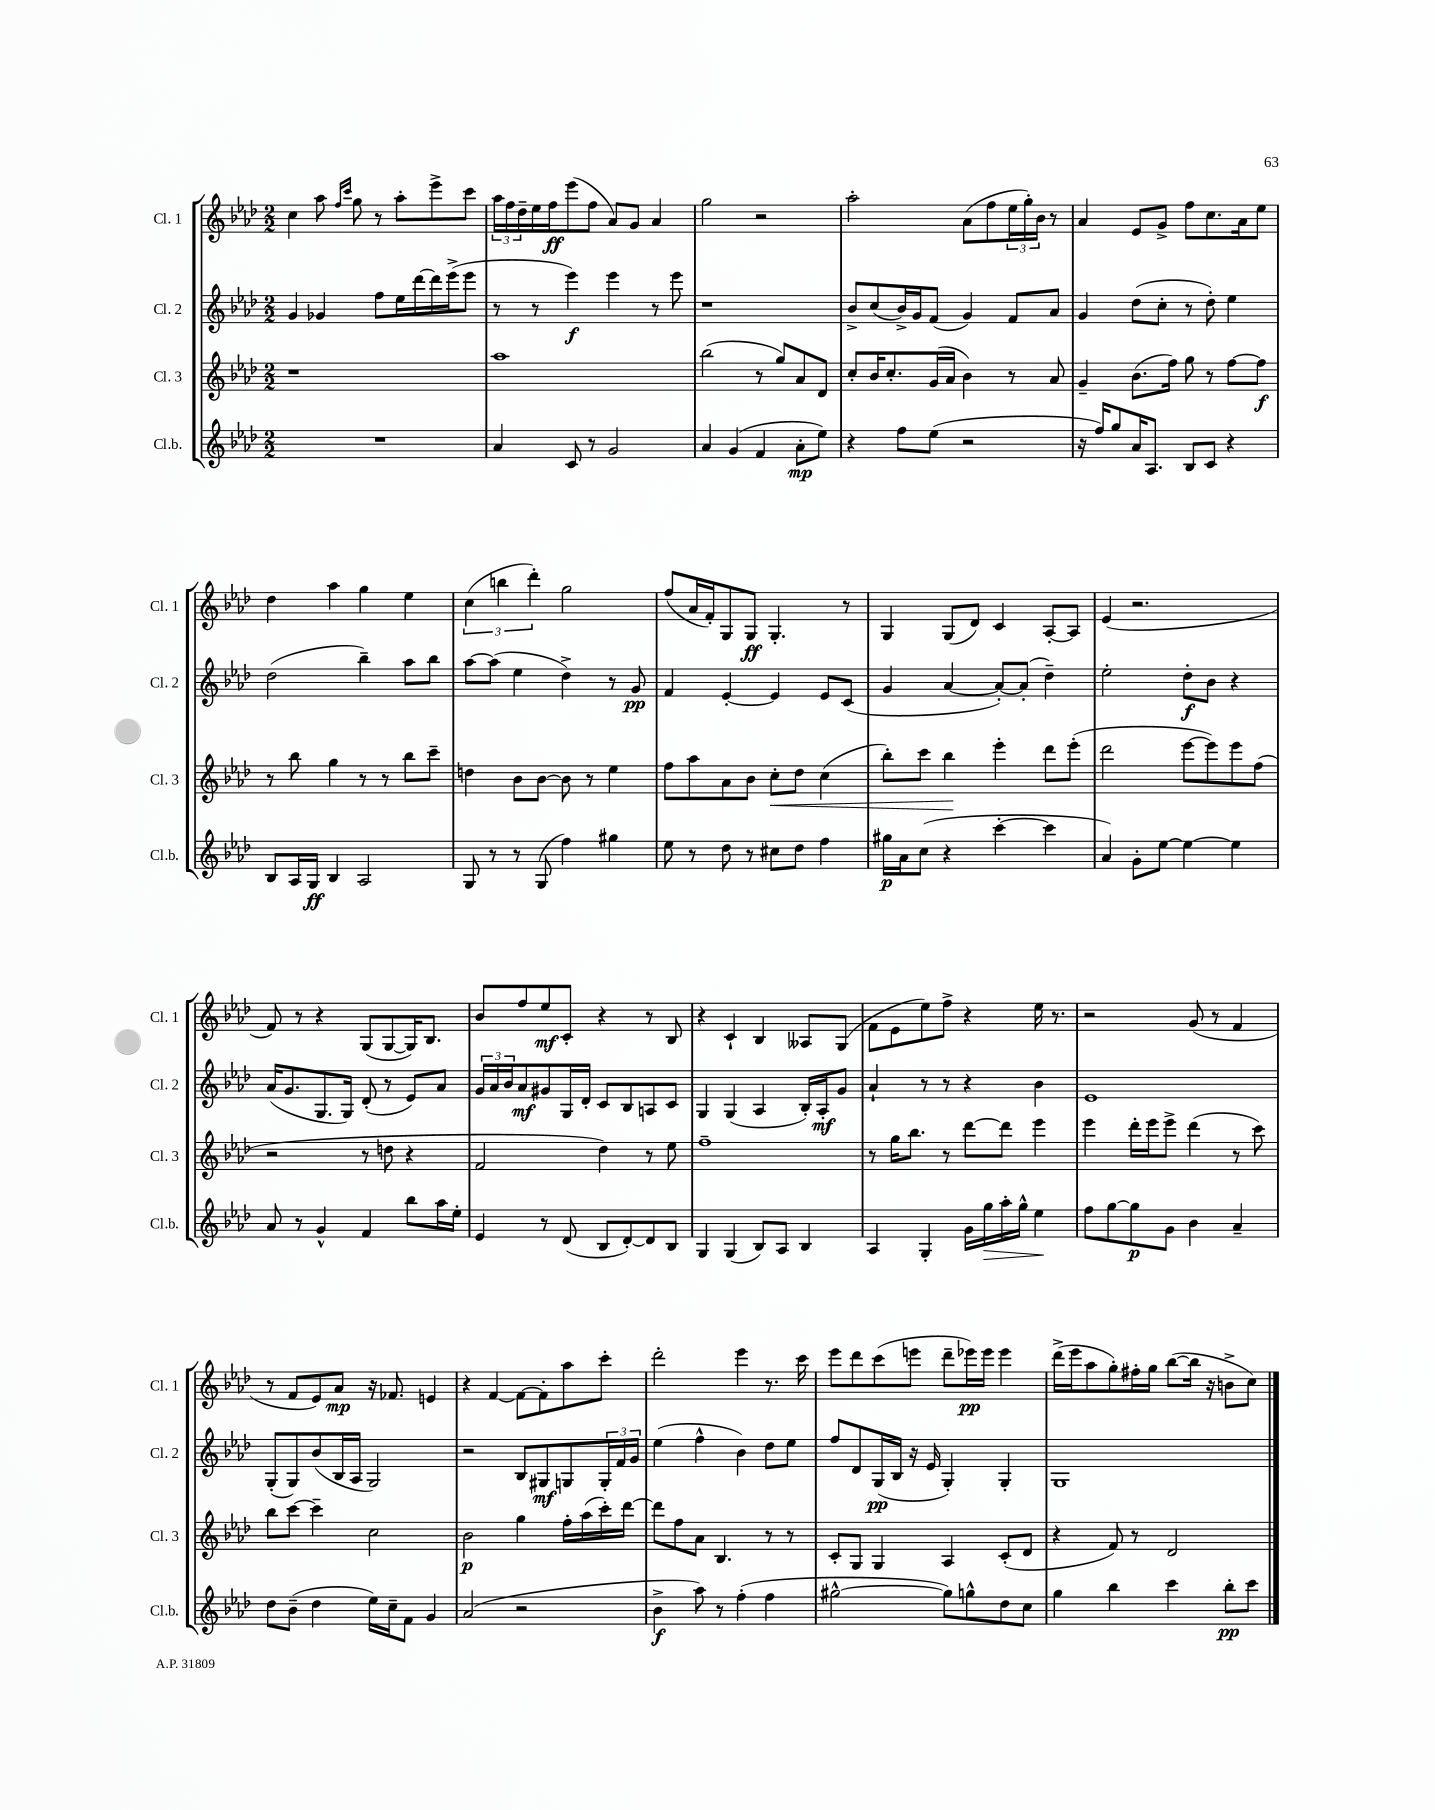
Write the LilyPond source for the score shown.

<<
\new StaffGroup <<
\new Staff = "s0" \with { instrumentName = "Cl. 1" shortInstrumentName = "Cl. 1" } {
    \clef treble \key aes \major \numericTimeSignature \time 2/2
    c''4 aes''8 \grace { f''16 c'''16 } g''8 r8 aes''8-. ees'''8-> c'''8 |
    \tuplet 3/2 { aes''16 f''16 des''16-- } ees''16 f''16\ff ees'''8( f''8 aes'8) g'8 aes'4 |
    g''2 r2 |
    aes''2-. aes'8( f''8 \tuplet 3/2 { ees''16 g''16-.) bes'16 } r8 |
    aes'4 ees'8 g'8-> f''8 c''8. aes'16 ees''8 |
    des''4 aes''4 g''4 ees''4 |
    \tuplet 3/2 { c''4( b''4 des'''4-.) } g''2 |
    f''8( aes'16 f'16-.) g8 g8\ff g4.-. r8 |
    g4 g8( des'8) c'4 aes8~-. aes8 |
    ees'4( r2. |
    f'8) r8 r4 g8( g8~ g16) bes8. |
    bes'8 f''8 ees''8\mf c'8-. r4 r8 bes8 |
    r4 c'4-! bes4 aeses8 g8( |
    f'8 ees'8 ees''8) f''8-> r4 ees''16 r8. |
    r2 g'8( r8 f'4 |
    r8 f'8 ees'8) aes'8\mp r16 fes'8. e'4 |
    r4 f'4~ f'8~ f'8-. aes''8 c'''8-. |
    des'''2-. ees'''4 r8. c'''16 |
    ees'''8 des'''8 c'''8( e'''8 des'''8-- ees'''16\pp) ees'''16 ees'''4 |
    des'''16->( ees'''16 aes''8 g''8-.) fis''16-. g''16 bes''8~( bes''16 r16 b'8-> c''8) \bar "|." |
}
\new Staff = "s1" \with { instrumentName = "Cl. 2" shortInstrumentName = "Cl. 2" } {
    \clef treble \key aes \major \numericTimeSignature \time 2/2
    g'4 ges'4 f''8 ees''16 des'''16~ des'''16 ees'''16->( ees'''8 |
    r8 r8 ees'''4\f) ees'''4 r8 ees'''8 |
    r1 |
    bes'8-> c''8( bes'16->) g'16 f'8( g'4) f'8 aes'8 |
    g'4 des''8( c''8-. r8 des''8-.) ees''4 |
    des''2( bes''4--) aes''8 bes''8 |
    aes''8~ aes''8( ees''4 des''4->) r8 g'8\pp |
    f'4 ees'4~-. ees'4 ees'8 c'8( |
    g'4 aes'4~ aes'8~-.) aes'8-.( des''4--) |
    ees''2-. des''8-.\f bes'8 r4 |
    aes'16( g'8. g8. g16) des'8-.( r8 ees'8) aes'8 |
    \tuplet 3/2 { g'16 aes'16 bes'16 } aes'8\mf gis'8 g16 des'16-. c'8 bes8 a8 c'8 |
    g4 g4( aes4 bes16-.) aes16-.\mf g'8 |
    aes'4-! r8 r8 r4 bes'4 |
    ees'1 |
    g8-.( g8) bes'8( bes16 aes16 g2) |
    r2 bes8 gis8\mf g8 \tuplet 3/2 { g16-. f'16 g'16 } |
    ees''4( f''4-^ bes'4) des''8 ees''8 |
    f''8 des'8 g16\pp( bes16 r16 ees'16 g4-.) g4-. |
    g1 \bar "|." |
}
\new Staff = "s2" \with { instrumentName = "Cl. 3" shortInstrumentName = "Cl. 3" } {
    \clef treble \key aes \major \numericTimeSignature \time 2/2
    r1 |
    aes''1 |
    bes''2( r8 g''8) aes'8 des'8 |
    c''8-. bes'16 c''8.-. g'16( aes'16 bes'4) r8 aes'8 |
    g'4-- bes'8.( f''16) g''8 r8 f''8~ f''8\f |
    r8 bes''8 g''4 r8 r8 bes''8 c'''8-- |
    d''4 bes'8 bes'8~ bes'8 r8 ees''4 |
    f''8 aes''8 aes'8 bes'8 c''8-.\< des''8 c''4( |
    bes''8-.) c'''8 bes''4\! ees'''4-. des'''8 ees'''8-.( |
    des'''2 ees'''8~ ees'''8) ees'''8 f''8( |
    r2 r8 d''8 r4 |
    f'2 des''4) r8 ees''8 |
    f''1-- |
    r8 g''16 bes''8. r8 des'''8~ des'''8 ees'''4 |
    ees'''4 des'''16-. ees'''16 ees'''8-> des'''4( r8 c'''8) |
    bes''8 c'''8~ c'''4-- c''2 |
    bes'2\p g''4 f''16-. aes''16( c'''16-.) des'''16~ |
    des'''8 f''8 aes'8 bes4. r8 r8 |
    c'8-. g8 g4 aes4 c'8-.( des'8 |
    r4 f'8) r8 des'2 \bar "|." |
}
\new Staff = "s3" \with { instrumentName = "Cl.b." shortInstrumentName = "Cl.b." } {
    \clef treble \key aes \major \numericTimeSignature \time 2/2
    R1 |
    aes'4 c'8 r8 g'2 |
    aes'4 g'4( f'4 aes'8-.\mp ees''8) |
    r4 f''8 ees''8( r2 |
    r16 f''16) g''8 aes'16 aes8. bes8 c'8 r4 |
    bes8 aes16 g16\ff bes4 aes2 |
    g8 r8 r8 g8( f''4) gis''4 |
    ees''8 r8 des''8 r8 cis''8 des''8 f''4 |
    gis''16\p aes'16 c''8( r4 c'''4~-. c'''4 |
    aes'4) g'8-. ees''8~ ees''4~ ees''4 |
    aes'8 r8 g'4-^ f'4 bes''8 aes''16 ees''16-. |
    ees'4 r8 des'8( bes8 des'8~-.) des'8 bes8 |
    g4 g4( bes8) aes8 bes4 |
    aes4 g4-. g'16 g''16\> aes''16-. g''16-^ ees''4\! |
    f''8 g''8~ g''8\p g'8 bes'4 aes'4-- |
    des''8 bes'8--( des''4 ees''16) c''16-- f'8 g'4 |
    aes'2( r2 |
    bes'4->\f aes''8) r8 f''4-.( f''4 |
    gis''2~-^ gis''8) g''8-^ des''8 c''8 |
    g''4 bes''4 c'''4 bes''8-.\pp c'''8 \bar "|." |
}
>>
>>
\layout { \context { \Score \remove "Bar_number_engraver" } }
